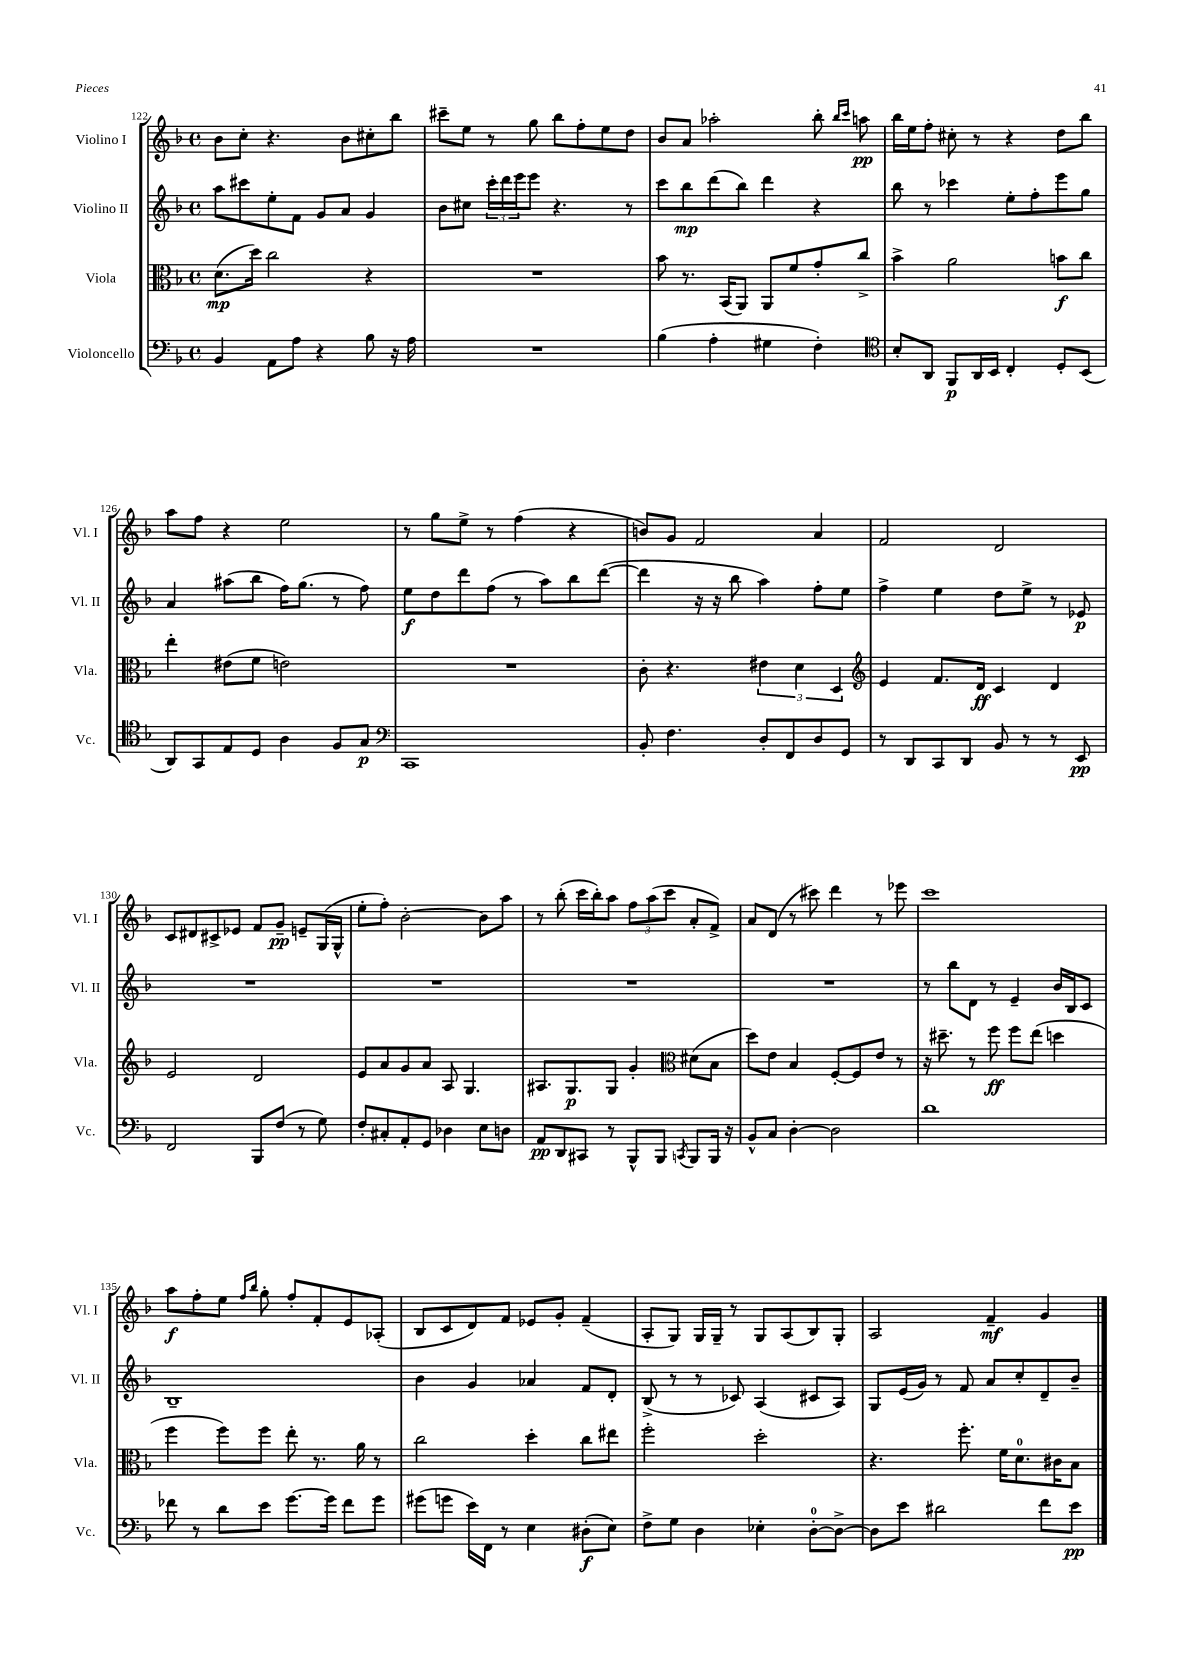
<<
\new StaffGroup <<
\new Staff = "s0" \with { instrumentName = "Violino I" shortInstrumentName = "Vl. I" } {
    \clef treble \key f \major \defaultTimeSignature \time 4/4
    bes'8 c''8-. r4. bes'8 cis''8-. bes''8 |
    cis'''8-- e''8 r8 g''8 bes''8 f''8-. e''8 d''8 |
    bes'8 a'8 aes''2-. bes''8-. \grace { bes''16 c'''16 } a''8\pp |
    bes''16 e''16 f''8-. cis''8-. r8 r4 d''8 bes''8 |
    a''8 f''8 r4 e''2 |
    r8 g''8 e''8-> r8 f''4( r4 |
    b'8) g'8 f'2 a'4 |
    f'2 d'2 |
    c'8 dis'8 cis'8-> ees'8 f'8 g'8--\pp e'8-- g16( g16-^ |
    e''8-. f''8-.) bes'2~-. bes'8 a''8 |
    r8 bes''8-.( c'''16 bes''16-.) a''8 \tuplet 3/2 { f''8 a''8( c'''8 } a'8-. f'8->) |
    a'8 d'8( r8 cis'''8) d'''4 r8 ees'''8 |
    c'''1 |
    a''8\f f''8-. e''8 \grace { f''16 bes''16 } g''8-. f''8-. f'8-. e'8 aes8-.( |
    bes8 c'8 d'8) f'8 ees'8 g'8-. f'4--( |
    a8-. g8) g16 g16-- r8 g8 a8( bes8) g8-. |
    a2 f'4--\mf g'4 \bar "|." |
}
\new Staff = "s1" \with { instrumentName = "Violino II" shortInstrumentName = "Vl. II" } {
    \clef treble \key f \major \defaultTimeSignature \time 4/4
    a''8 cis'''8 e''8-. f'8 g'8 a'8 g'4 |
    bes'8 cis''8 \tuplet 3/2 { c'''16-. d'''16 e'''16 } e'''8 r4. r8 |
    c'''8 bes''8\mp d'''8( bes''8) d'''4 r4 |
    bes''8 r8 ces'''4 e''8-. f''8-. e'''8 g''8 |
    a'4 ais''8( bes''8 f''16) g''8.( r8 f''8) |
    e''8\f d''8 d'''8 f''8( r8 a''8) bes''8 d'''8~( |
    d'''4 r16 r16 bes''8 a''4) f''8-. e''8 |
    f''4-> e''4 d''8 e''8-> r8 ees'8\p |
    R1 |
    R1 |
    R1 |
    R1 |
    r8 bes''8 d'8 r8 e'4-- bes'16 bes16 c'8 |
    bes1-- |
    bes'4 g'4 aes'4 f'8 d'8-. |
    bes8->( r8 r8 ces'8) a4( cis'8 a8) |
    g8 e'16( g'16) r8 f'8 a'8 c''8-. d'8-- bes'8-- \bar "|." |
}
\new Staff = "s2" \with { instrumentName = "Viola" shortInstrumentName = "Vla." } {
    \clef alto \key f \major \defaultTimeSignature \time 4/4
    d'8.\mp( d''16) c''2 r4 |
    R1 |
    bes'8 r8. bes,16( a,8) a,8 f'8 g'8-. c''8-> |
    bes'4-> a'2 b'8\f c''8 |
    e''4-. eis'8( f'8 e'2) |
    R1 |
    c'8-. r4. \tuplet 3/2 { eis'4 d'4 d4 } |
    \clef treble e'4 f'8. d'16\ff c'4 d'4 |
    e'2 d'2 |
    e'8 a'8 g'8 a'8 a8 g4. |
    ais8. g8.\p g8 g'4-. \clef alto dis'8( bes8 |
    d''8) e'8 bes4 f8~-. f8 e'8 r8 |
    r16 dis''8.-- r8 f''8\ff f''8 e''8( d''4 |
    f''4 f''8) f''8 e''8-. r8. a'16 r8 |
    c''2 d''4-. c''8 eis''8 |
    f''2-. d''2-. |
    r4. f''8.-. f'16 d'8.-0 cis'16 bes8 \bar "|." |
}
\new Staff = "s3" \with { instrumentName = "Violoncello" shortInstrumentName = "Vc." } {
    \clef bass \key f \major \defaultTimeSignature \time 4/4
    bes,4 a,8 a8 r4 bes8 r16 a16 |
    R1 |
    bes4( a4-. gis4 f4-.) |
    \clef tenor bes8-. a,8 f,8\p a,16 bes,16 c4-. d8-. bes,8( |
    a,8) g,8 e8 d8 a4 f8 g8\p |
    \clef bass c,1 |
    bes,8-. f4. d8-. f,8 d8 g,8 |
    r8 d,8 c,8 d,8 bes,8 r8 r8 e,8\pp |
    f,2 bes,,8 f8( r8 g8) |
    f8-. cis8-. a,8-. g,8 des4 e8 d8 |
    a,8\pp d,8 cis,8 r8 bes,,8-^ bes,,8 \acciaccatura { c,8 } bes,,8 bes,,16 r16 |
    bes,8-^ c8 d4~-. d2 |
    d'1 |
    fes'8 r8 d'8 e'8 g'8.~ g'16 fes'8 g'8 |
    gis'8( g'8 e'16) f,16 r8 e4 dis8-.\f( e8) |
    f8-> g8 d4 ees4-. d8-0~-. d8~-> |
    d8 e'8 dis'2 f'8 e'8\pp \bar "|." |
}
>>
>>
\layout { \context { \Score currentBarNumber = #122 } }
